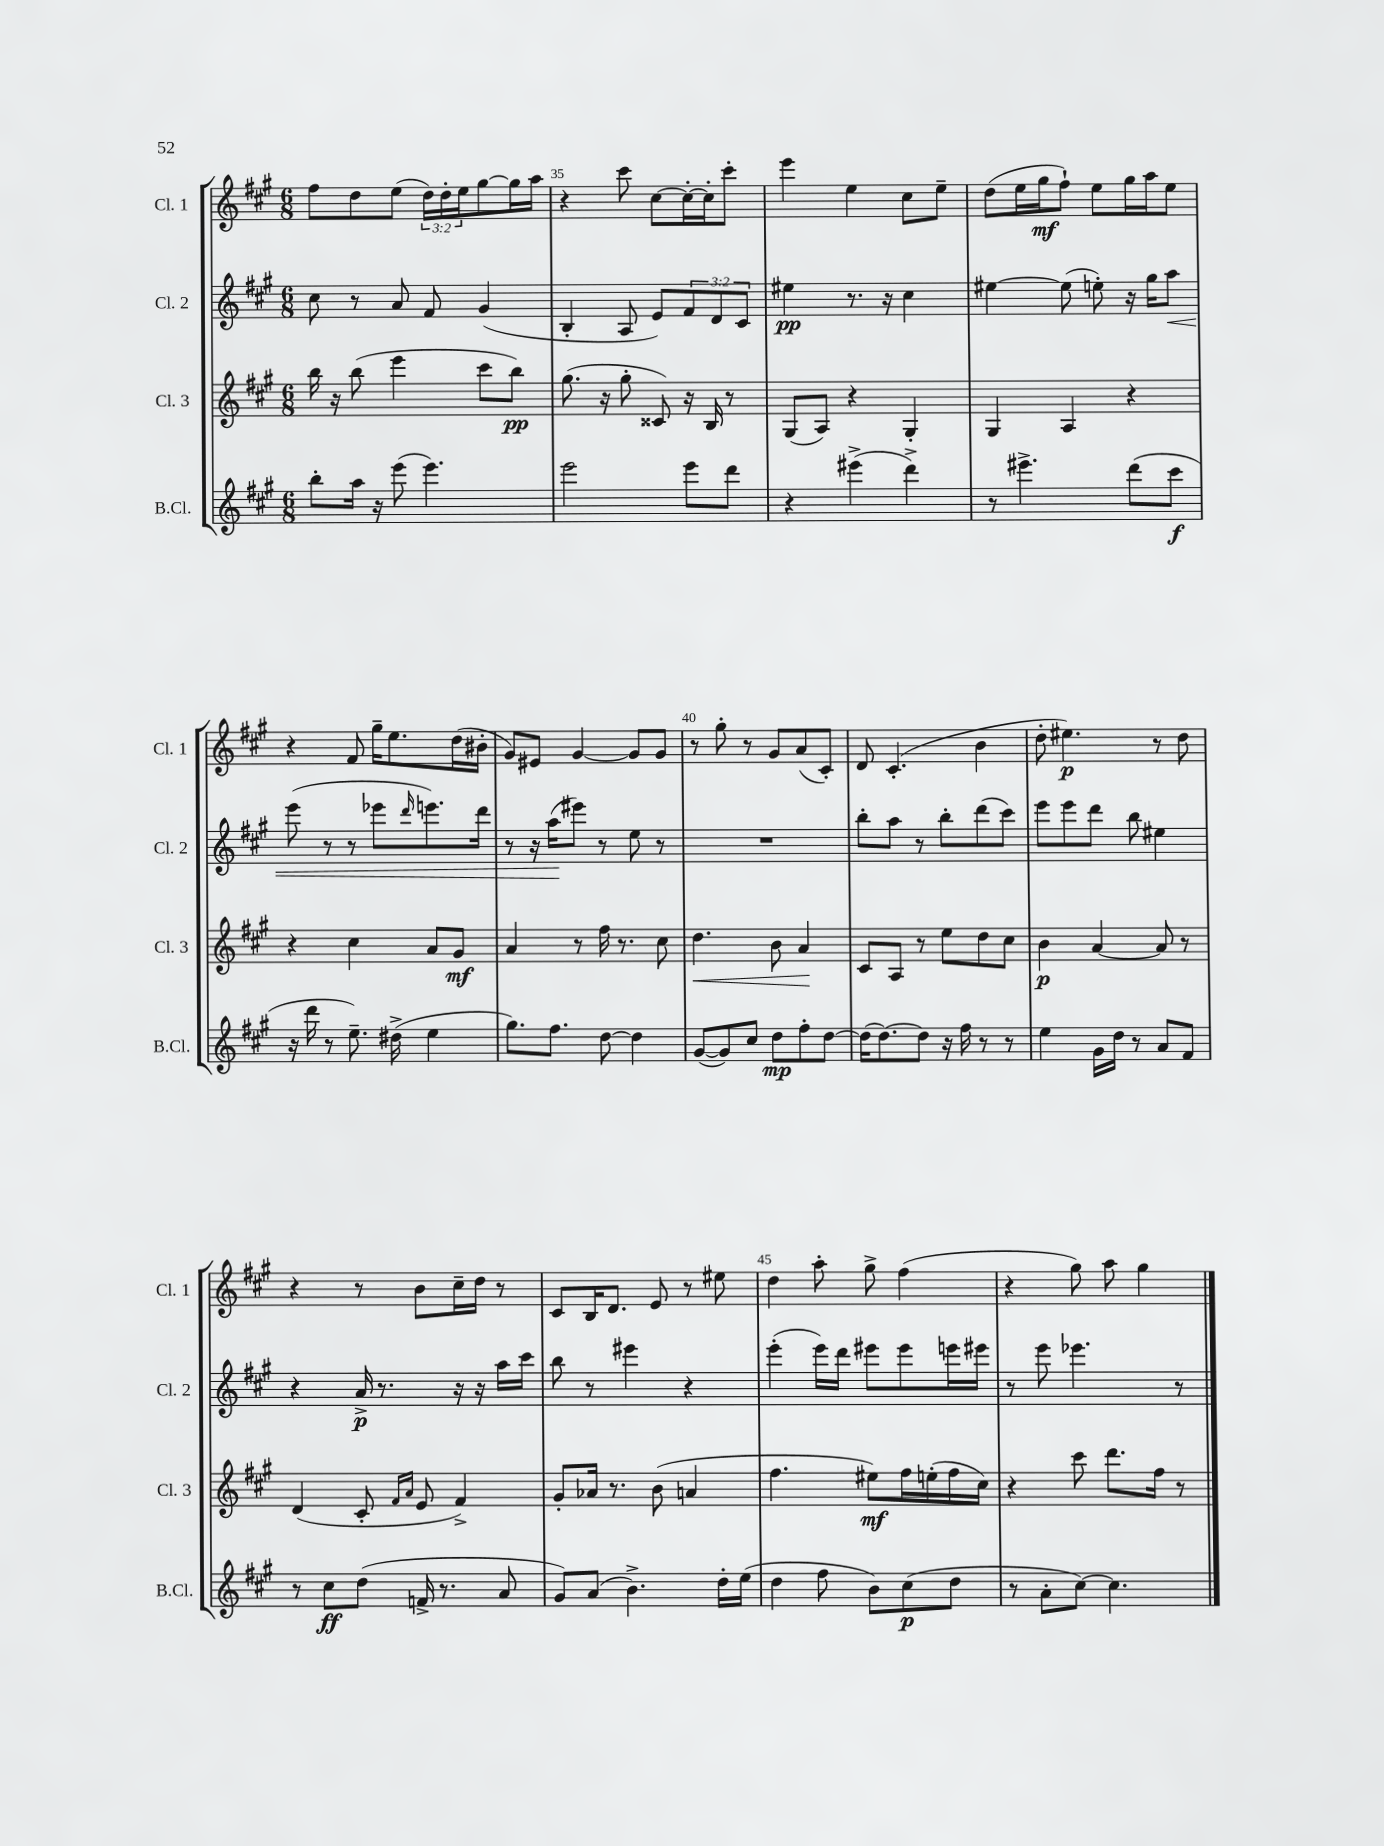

**kern	**kern	**kern	**kern
*staff4	*staff3	*staff2	*staff1
*clefG2	*clefG2	*clefG2	*clefG2
*k[f#c#g#]	*k[f#c#g#]	*k[f#c#g#]	*k[f#c#g#]
*M6/8	*M6/8	*M6/8	*M6/8
8bb'	16bb	8cc#	8ff#
.	16r	.	.
16aa	(8bb	8r	8dd
16r	.	.	.
(8eee	4eee	8a	(8ee
4.eee)	.	8f#	24dd)
.	.	.	24dd'
.	.	.	24ee
.	8ccc#	(4g#	[8gg#
.	8bb)	.	16gg#]
.	.	.	16aa
=	=	=	=
2eee	(8.gg#	4B'	4r
.	16r	.	.
.	8gg#'	8A	8ccc#
.	8c##)	8e)	[8cc#
8eee	16r	12f#	16cc#'_
.	16B	.	16cc#']
.	.	12d	.
8ddd	8r	.	8ccc#'
.	.	12c#	.
=	=	=	=
4r	(8G#	4ee#	4eee
.	8A)	.	.
(4eee#^	4r	8.r	4ee
.	.	16r	.
4ddd^)	4G#'	4cc#	8cc#
.	.	.	8ee~
=	=	=	=
8r	4G#	[4ee#	(8dd
4.eee#^	.	.	16ee
.	.	.	16gg#
.	4A	(8ee#]	8ff#`)
.	.	8ee')	8ee
(8ddd	4r	16r	16gg#
.	.	16gg#	16aa
8ccc#	.	8aa	8ee
=	=	=	=
16r	4r	(8eee	4r
16ddd	.	.	.
8r	.	8r	.
8.ee~)	4cc#	8r	8f#
.	.	8eee-	16gg#~
(16dd#^	.	.	8.ee
.	.	16qqddd	.
4ee	8a	8.eee)	.
.	8g#	.	(16dd
.	.	16ddd	16b#'
=	=	=	=
8.gg#)	4a	8r	8g#)
.	.	16r	8e#
8.ff#	.	(16aa	.
.	8r	8eee#)	[4g#
[8dd	16ff#	8r	.
.	8.r	.	.
4dd]	.	8ee	8g#]
.	8cc#	8r	8g#
=	=	=	=
([8g#	4.dd	2.r	8r
8g#])	.	.	8gg#'
8cc#	.	.	8r
8dd	8b	.	8g#
8ff#'	4a	.	(8a
[8dd	.	.	8c#')
=	=	=	=
(16dd]	8c#	8bb'	8d
[8.dd)	.	.	.
.	8A	8aa	(4.c#'
8dd]	8r	8r	.
16r	8ee	8bb'	.
16ff#	.	.	.
8r	8dd	(8ddd	4b
8r	8cc#	8ccc#)	.
=	=	=	=
4ee	4b	8eee	8dd'
.	.	8eee	4.ee#)
16g#	[4a	8ddd	.
16dd	.	.	.
8r	.	8bb	.
8a	8a]	4ee#	8r
8f#	8r	.	8dd
=	=	=	=
8r	(4d	4r	4r
8cc#	.	.	.
(8dd	8c#'	16a^	8r
.	.	8.r	.
.	16qqf#	.	.
.	16qqa	.	.
16f^	8e	.	8b
8.r	.	.	.
.	4f#^)	16r	16cc#~
.	.	16r	16dd
8a	.	16aa	8r
.	.	16ccc#	.
=	=	=	=
8g#)	8g#'	8bb	8c#
(8a	16a-	8r	16B
.	8.r	.	8.d
4.b^)	.	4eee#	.
.	(8b	.	8e
.	4a	4r	8r
16dd'	.	.	8ee#
(16ee	.	.	.
=	=	=	=
4dd	4.ff#	(4eee'	4dd
8ff#	.	16eee)	8aa'
.	.	16ddd	.
8b)	8ee#)	8eee#	8gg#^
(8cc#	16ff#	8eee#	(4ff#
.	(16ee'	.	.
8dd	16ff#	16eee	.
.	16cc#)	16eee#	.
=	=	=	=
8r	4r	8r	4r
8a'	.	8eee	.
[8cc#)	8ccc#	4.eee-	8gg#)
4.cc#]	8.ddd	.	8aa
.	.	.	4gg#
.	16ff#	.	.
.	8r	8r	.
==	==	==	==
*-	*-	*-	*-
